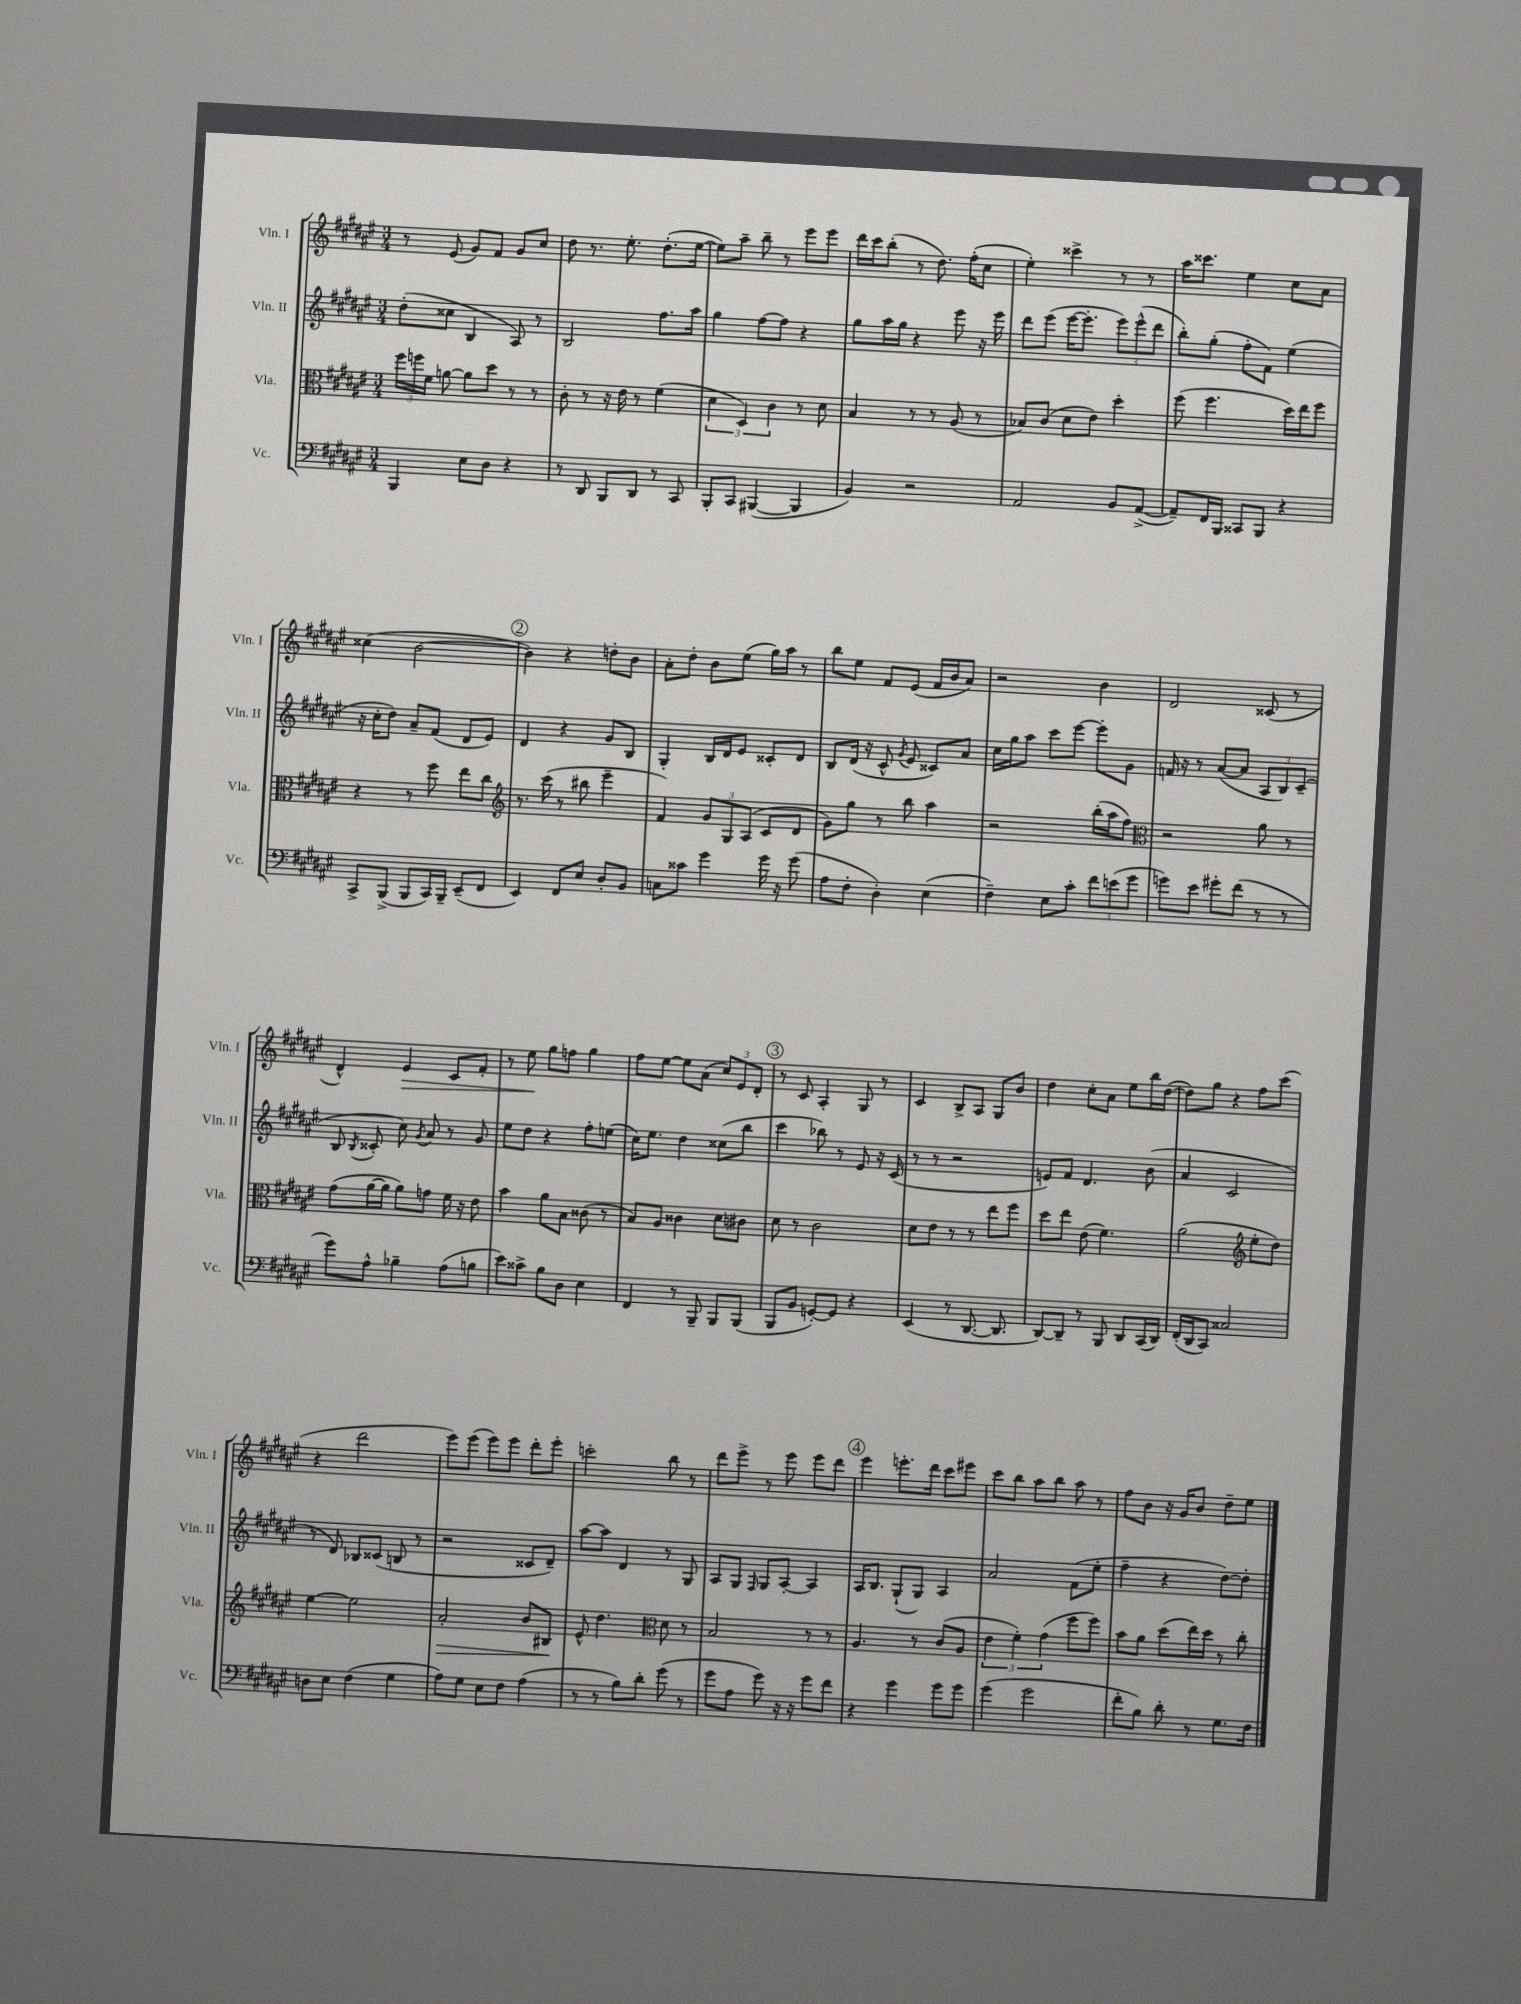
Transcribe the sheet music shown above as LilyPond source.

<<
\new StaffGroup <<
\new Staff = "s0" \with { instrumentName = "Vln. I" shortInstrumentName = "Vln. I" } {
    \clef treble \key fis \major \numericTimeSignature \time 3/4
    \autoBeamOff r8 eis'8( gis'8[) fis'8] gis'8[ cis''8] |
    dis''8 r8. eis''8.-. dis''8.[-.( eis''16]~ |
    eis''8[) ais''8]-- b''8-- r8 eis'''8[ eis'''8] |
    dis'''16[ cis'''16 b''8]-.( r8 dis''8.) fis''16[-.( cis''8] |
    eis''4-.) cisis'''4-> r8 r8 |
    ais''16[ cisis'''8.] eis''4 cis''8[ ais'8] |
    cisis''4( b'2~ |
    \mark \markup { \circle "2" } b'4) r4 d''8[-. b'8] |
    ais'8[-. dis''8]-. b'8[ eis''8]( gis''16[) ais''16] r8 |
    b''8[ eis''8] fis'8[ eis'8]( fis'16[ b'16 ais'8]) |
    r2 b'4 |
    dis'2 cisis'8( r8 |
    dis'4-^) eis'4\> cis'8[ fis'8]-. |
    r8 eis''8\! gis''8[ f''8] gis''4 |
    fis''8[ eis''8]~ eis''8[ ais'8]( \tuplet 3/2 { cis''8[) eis'8 dis'8]-. } |
    \mark \markup { \circle "3" } r8 cis'8 ais4-. gis8 r8 |
    cis'4 b8[-> ais8] gis8[ b'8] |
    dis''4 cis''8[-. ais'8] eis''8[ b''16 dis''16]~( |
    dis''8[) gis''8] r4 fis''8[ cis'''8]( |
    r4 dis'''2 |
    eis'''8[) eis'''8]( eis'''8[) eis'''8] dis'''8[-. eis'''8]-. |
    c'''2-. b''8 r8 |
    dis'''8[ eis'''8]-> r8 eis'''8 eis'''8[ dis'''8] |
    \mark \markup { \circle "4" } eis'''4 e'''8.[-. dis'''16] cis'''8[ eis'''8] |
    cis'''8[ b''8] ais''8[ b''8] ais''8 r8 |
    fis''8[ b'8] r16 gis'16[ b'8] dis''8[-- eis''8] \bar "|." |
}
\new Staff = "s1" \with { instrumentName = "Vln. II" shortInstrumentName = "Vln. II" } {
    \clef treble \key fis \major \numericTimeSignature \time 3/4
    \autoBeamOff dis''8[-.( cisis''8] b4 ais8) r8 |
    b2 fis''8.[ ais''16] |
    gis''4 fis''8[~ fis''8] r4 |
    gis''8[ ais''16 gis''16] r4 eis'''8 r16 eis'''16 |
    dis'''8[ eis'''8]( eis'''16[~ eis'''8.]-. \tuplet 3/2 { eis'''8[) eis'''8-^( dis'''8] } |
    b''8[-.) gis''8]-.( fis''8[-. fis'8]) eis''4( |
    r16 cis''16[-. dis''8]) ais'8[-- fis'8]( dis'8[ eis'8]) |
    \mark \markup { \circle "2" } dis'4 r4 gis'8[ b8] |
    gis4-. b16[ dis'16 eis'8] cisis'8[-. dis'8] |
    b8[ dis'16]( r16 cis'8-^ \acciaccatura { gis'8 } eis'8 cisis'8[) ais'8] |
    cis''16[ gis''16 ais''8] cis'''8[ eis'''8]~ eis'''8[-. gis'8] |
    f'16 r16 r8 ais'8[~( ais'8] \tuplet 3/2 { ais8[ b8) cis'8]--( } |
    b8 \acciaccatura { b8 } cisis'8-. cis''8) \acciaccatura { gis'8 } ais'8 r8 gis'8 |
    eis''8[ dis''8] r4 fis''8[-. e''8]( |
    cis''16[) eis''8.] dis''4 cisis''8[( b''8] |
    \mark \markup { \circle "3" } cis'''4 bes''8) r8 eis'8 r16 cis'16( |
    r8 r8 r2 |
    e'8[) fis'8] dis'4. b'8( |
    ais'4 cis'2 |
    r8 dis'8) bes8[ cisis'8]( b8 r8 |
    r2 cisis'8[ dis'8]--) |
    ais''8[~ ais''8] dis'4 r8 gis8 |
    ais8[ gis8] \grace { fis16 } gis8[ ais8]~-. ais4 |
    \mark \markup { \circle "4" } ais16[ b8.] gis8[-!( gis8]) ais4 |
    ais'2 fis'8[( eis''8]-. |
    fis''4-- r4 dis''8[~) dis''8]-. \bar "|." |
}
\new Staff = "s2" \with { instrumentName = "Vla." shortInstrumentName = "Vla." } {
    \clef alto \key fis \major \numericTimeSignature \time 3/4
    \autoBeamOff \tuplet 3/2 { fis''16[ f''16 fis'16] } a'8~ a'8[ dis''8] r8 r8 |
    cis'8-. r8 r16 eis'16 r8 fis'4( |
    \tuplet 3/2 { dis'4 dis4) cis'4 } r8 dis'8 |
    b4 r8 r8 ais8( r8 |
    bes8[) cis'8]( dis'8[ eis'8]) dis''4-. |
    fis''8( fis''4. dis''16[) eis''16 fis''8] |
    r4 r8 fis''8 eis''8[ cis''8] |
    \mark \markup { \circle "2" } \clef treble r8. cis'''16( r8 bis''8 eis'''4-- |
    fis'4) \tuplet 3/2 { gis'8[ gis8 ais8]( } cis'8[ dis'8] |
    gis'8[) gis''8] r8 b''8 ais''4 |
    r2 b''16[-.( ais''16 fis''8]) |
    \clef alto r2 ais'8 r8 |
    gis'8[( ais'16~ ais'16] ais'8[) g'8] fis'16 r16 eis'8 |
    b'4 ais'8[ b8] cisis'8( r8 |
    b8[) ais8] cisis'4 dis'8[ cis'8] |
    \mark \markup { \circle "3" } dis'8 r8 cis'2 |
    dis'8[ eis'8] r8 r8 eis''8[ fis''8] |
    dis''8[ eis''8] eis'8( fis'4.) |
    ais'2( \clef treble eis''8[-. dis''8]) |
    eis''4~ eis''2 |
    ais'2-.\> b'8[ bis8]\! |
    eis'8-^ dis''4. \clef alto dis'8 r8 |
    b2 r8 r8 |
    \mark \markup { \circle "4" } ais4. r8 cis'8[( ais8] |
    \tuplet 3/2 { eis'4 fis'4-.) gis'4( } fis''8[ fis''8]) |
    b'8[ ais'8] dis''8[( eis''16) dis''16] r8 cis''8-. \bar "|." |
}
\new Staff = "s3" \with { instrumentName = "Vc." shortInstrumentName = "Vc." } {
    \clef bass \key fis \major \numericTimeSignature \time 3/4
    \autoBeamOff b,,4 eis8[ dis8] r4 |
    r8 dis,8 b,,8[ dis,8] r8 cis,8 |
    b,,8[-. cis,8] bis,,4~( bis,,4 |
    b,4) r2 |
    ais,2 b,8[ ais,8]~->( |
    ais,8[--) fis,16 b,,16] cisis,8[ b,,8] r4 |
    cis,8[-> b,,8]->( b,,8[ cis,16) b,,16]-- eis,8[--( fis,8] |
    \mark \markup { \circle "2" } eis,4) fis,8[ eis8] dis8[-. b,8] |
    c8[ cisis'8] gis'4 gis'16 r16 gis'8( |
    ais8[ fis8]-. dis4-.) eis4( |
    fis4--) eis8[ cis'8]-. \tuplet 3/2 { fis'8[ e'8( gis'8] } |
    g'8[) eis'8] gis'8[-. fis'8]( r8 r8 |
    gis'8[) ais8]-^ bes4-- ais8[( b8] |
    eis'8[) cisis'8]-> b8[ dis8] eis4 |
    fis,4 r8 b,,8-- b,,8[ b,,8]( |
    \mark \markup { \circle "3" } b,,8[ b,8] g,8[~-.) g,8] r4 |
    eis,4( r8 dis,8.~ dis,8. |
    dis,8[~) dis,8]-- r8 b,,8 dis,8[ cis,16( dis,16]) |
    fis,16[-.( dis,16 cis,8]) cisis2 |
    d8[ eis8] fis4( gis4 |
    ais8[) gis8] eis8[ fis8] ais4( |
    r8 r8 b8[) dis'8]-. gis'8( r8 |
    gis'8[ ais8] gis'8) r16 r16 gis'8[ fis'8] |
    \mark \markup { \circle "4" } r4 gis'4 gis'8[ gis'8] |
    gis'4( gis'2 |
    fis'8[-. b8]) dis'8-. r8 gis8.[ fis16] \bar "|." |
}
>>
>>
\layout { \context { \Score \remove "Bar_number_engraver" } }
